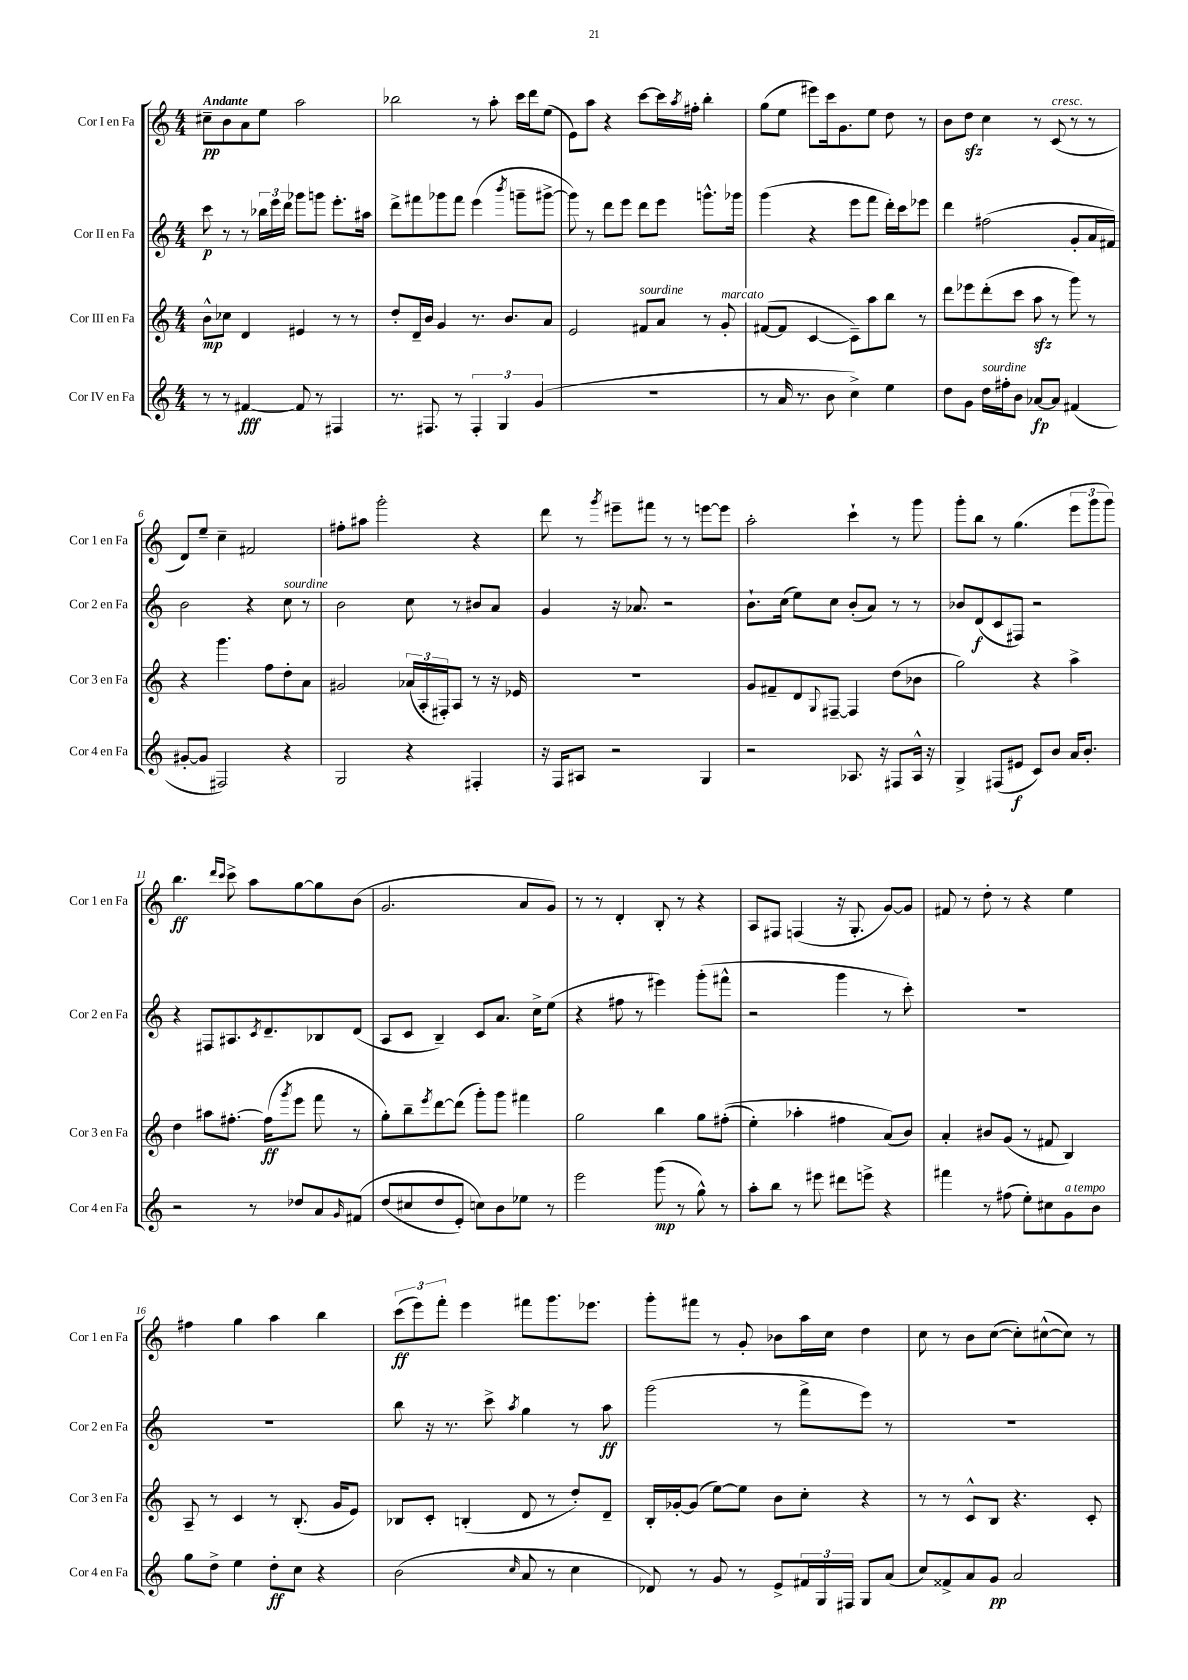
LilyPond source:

<<
\new StaffGroup <<
\new Staff = "s0" \with { instrumentName = "Cor I en Fa" shortInstrumentName = "Cor 1 en Fa" } {
    \clef treble \key c \major \numericTimeSignature \time 4/4 \tempo "Andante"
    cis''8--\pp b'8 a'8 e''8 a''2 |
    bes''2 r8 a''8-. c'''16 d'''16 e''8( |
    e'8) a''8 r4 c'''8~ c'''16 \acciaccatura { a''8 } fis''16-. b''4-. |
    g''8( e''8 eis'''8) c'''16 g'8. e''8 d''8 r8 |
    b'8 d''8\sfz c''4 r8 c'8^\markup { \italic "cresc." }( r8 r8 |
    d'8) e''8-- c''4-- fis'2 |
    fis''8-. ais''8 g'''2-. r4 |
    d'''8 r8 \acciaccatura { g'''8 } eis'''8-- fis'''8 r8 r8 e'''8~ e'''8 |
    a''2-. c'''4-! r8 g'''8 |
    g'''8-. b''8 r8 g''4.( \tuplet 3/2 { e'''8 g'''8 g'''8) } |
    b''4.\ff \grace { d'''16 c'''16 } c'''8-> a''8 g''8~ g''8 b'8( |
    g'2. a'8 g'8) |
    r8 r8 d'4-. b8-. r8 r4 |
    a8 fis8 f4( r16 g8.-. g'8~) g'8 |
    fis'8 r8 d''8-. r8 r4 e''4 |
    fis''4 g''4 a''4 b''4 |
    \tuplet 3/2 { c'''8\ff( e'''8) f'''8-. } e'''4 fis'''8 g'''8. ees'''8. |
    g'''8-. fis'''8 r8 g'8-. bes'8 a''16 c''16 d''4 |
    c''8 r8 b'8 c''8~( c''8-.) cis''8~-^( cis''8) r8 \bar "|." |
}
\new Staff = "s1" \with { instrumentName = "Cor II en Fa" shortInstrumentName = "Cor 2 en Fa" } {
    \clef treble \key c \major \numericTimeSignature \time 4/4
    c'''8\p r8 r8 \tuplet 3/2 { bes''16 e'''16 d'''16 } ges'''8 g'''8 e'''8.-. ais''16 |
    d'''8-> fis'''8 ges'''8 fis'''8 e'''4( \acciaccatura { b'''8 } g'''8-- gis'''8~-> |
    gis'''8) r8 d'''8 e'''8 d'''8 e'''8 g'''8.-^ ges'''16 |
    g'''4( r4 e'''8 f'''8 d'''16-.) c'''16 ees'''8 |
    d'''4 fis''2( g'8-. a'16 fis'16) |
    b'2 r4 c''8^\markup { \italic "sourdine" } r8 |
    b'2 c''8 r8 bis'8 a'8 |
    g'4 r16 aes'8. r2 |
    b'8.-! c''16( e''8) c''8 b'8-.( a'8) r8 r8 |
    bes'8 d'8\f( c'8 fis8) r2 |
    r4 fis8 ais8. \acciaccatura { c'8 } d'8.-- bes8 d'8( |
    a8 c'8 b4--) c'8 a'8. c''16-> e''8( |
    r4 fis''8 r8 eis'''4) g'''8-.( fis'''8-^ |
    r2 g'''4 r8 c'''8-.) |
    R1 |
    R1 |
    b''8 r16 r8. c'''8-> \acciaccatura { a''8 } g''4 r8 a''8\ff |
    g'''2( r8 f'''8-> e'''8) r8 |
    R1 \bar "|." |
}
\new Staff = "s2" \with { instrumentName = "Cor III en Fa" shortInstrumentName = "Cor 3 en Fa" } {
    \clef treble \key c \major \numericTimeSignature \time 4/4
    b'8-^\mp ces''8 d'4 eis'4 r8 r8 |
    d''8-. d'16-- b'16 g'4 r8. b'8. a'8 |
    e'2 fis'8^\markup { \italic "sourdine" } a'8 r8 g'8-.^\markup { \italic "marcato" } |
    fis'8~( fis'8 c'4~ c'8--) a''8 b''8 r8 |
    d'''8 ees'''8 d'''8-.( c'''8 a''8\sfz r8 g'''8) r8 |
    r4 g'''4. f''8 d''8-. a'8 |
    gis'2 \tuplet 3/2 { aes'16( a16-. fis16-.) } a8 r8 r16 ees'16 |
    R1 |
    g'8 fis'8-- d'8 \appoggiatura { g8 } fis8~-- fis4 d''8( bes'8 |
    g''2) r4 a''4-> |
    d''4 ais''8 fis''8.~-. fis''16\ff( \acciaccatura { g'''8 } e'''8 f'''8 r8 |
    g''8-.) b''8-- \acciaccatura { e'''8 } d'''8~ d'''8( g'''8-.) g'''8 fis'''4 |
    g''2 b''4 g''8 fis''8-.(\( |
    e''4-.) aes''4-. fis''4 a'8(\) b'8) |
    a'4-. bis'8 g'8( r8 fis'8 b4) |
    a8-- r8 c'4 r8 b8.-.( g'16 e'8) |
    bes8 c'8-. b4-.( d'8 r8 d''8-.) d'8-- |
    b16-. ges'16~-. ges'8( e''8~) e''8 b'8 c''8-. r4 |
    r8 r8 c'8-^ b8 r4. c'8-. \bar "|." |
}
\new Staff = "s3" \with { instrumentName = "Cor IV en Fa" shortInstrumentName = "Cor 4 en Fa" } {
    \clef treble \key c \major \numericTimeSignature \time 4/4
    r8 r8 fis'4~\fff fis'8 r8 fis4 |
    r8. fis8. r8 \tuplet 3/2 { fis4-. g4 g'4( } |
    R1 |
    r8 a'16 r8. b'8 c''4->) e''4 |
    d''8 g'8 d''16^\markup { \italic "sourdine" } fis''16-. b'8 aes'8~\fp aes'8 fis'4( |
    gis'8~-. gis'8 fis2) r4 |
    g2 r4 fis4-. |
    r16 f16 ais8 r2 g4 |
    r2 aes8. r16 fis8 aes16-^ r16 |
    g4-> fis8( eis'8\f c'8) b'8 a'16 b'8.-. |
    r2 r8 des''8 a'8 \grace { g'16 } fis'8\( |
    d''8( cis''8 d''8 e'8-.) c''8\) b'8 ees''8 r8 |
    e'''2 g'''8\mp( r8 g''8-^) r8 |
    a''8-. b''8 r8 eis'''8 dis'''8 e'''8-> r4 |
    fis'''4 r8 fis''8( e''8-.) cis''8 g'8^\markup { \italic "a tempo" } b'8 |
    g''8 d''8-> e''4 d''8-.\ff c''8 r4 |
    b'2( \grace { c''16 } a'8 r8 c''4 |
    des'8) r8 g'8 r8 e'8-> \tuplet 3/2 { fis'16 g16 fis16 } g8 a'8( |
    c''8) fisis'8-> a'8 g'8\pp a'2 \bar "|." |
}
>>
>>
